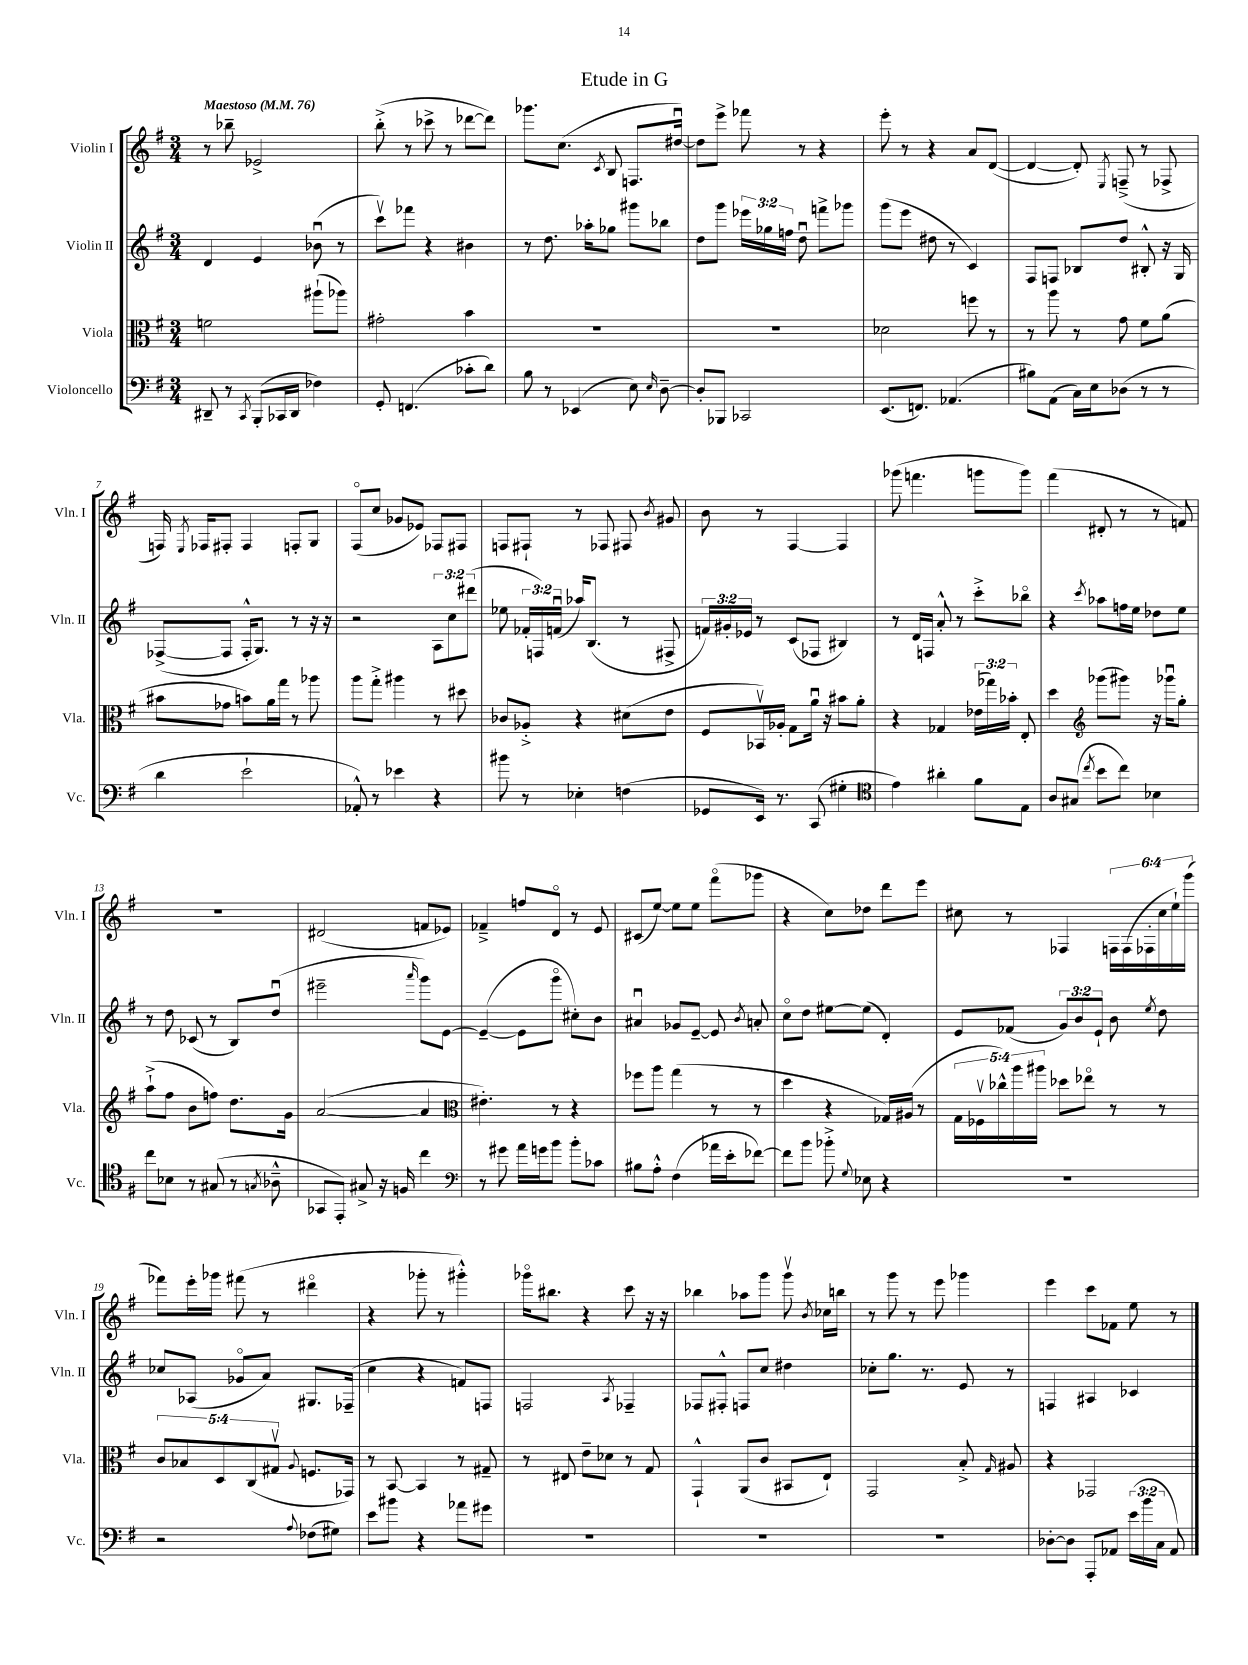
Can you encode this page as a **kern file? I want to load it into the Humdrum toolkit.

**kern	**kern	**kern	**kern
*part4	*part3	*part2	*part1
*staff4	*staff3	*staff2	*staff1
*I"Violoncello	*I"Viola	*I"Violin II	*I"Violin I
*I'Vc.	*I'Vla.	*I'Vln. II	*I'Vln. I
*clefF4	*clefC3	*clefG2	*clefG2
*k[f#]	*k[f#]	*k[f#]	*k[f#]
*M3/4	*M3/4	*M3/4	*M3/4
*MM76	*MM76	*MM76	*MM76
=1	=1	=1	=1
!	!	!	!LO:TX:a:B:t=Maestoso
8DD#X~/	2fn\	4d/	8r
8r	.	.	8bb-X~\
8qCC/	.	.	.
(8BBB'/L	.	4e/	2e-X^/
16CC-X/L	.	.	.
16DD#/JJ	.	.	.
4F-X\)	(8aa#X`\L	(8b-Xu\	.
.	8aa-X\J)	8r	.
=2	=2	=2	=2
8GG'/	2g#X'\	8cccv\L)	(8bb'^\
(4.FFn/	.	8fff-X\J	8r
.	.	4r	8ccc-X^\
.	.	.	8r
8c-X'\L	4b\	4b#X\	[8ddd-X\L
8d\J)	.	.	8ddd-\J])
=3	=3	=3	=3
8B\	2.r	8r	8.ggg-X\L
8r	.	8.dd\	.
.	.	.	(8.cc\J
(4EE-X/	.	.	.
.	.	16aa-X'\KL	.
.	.	.	8qc/
.	.	8gg-X\J	8B/
8E\)	.	8ggg#X\L	8.Fn/L
16qqE/	.	.	.
[8D~\	.	8bb-X\J	.
.	.	.	[16dd#Xu/Jk)
=4	=4	=4	=4
8D'/L]	2.r	8dd\L	8dd#\L]
8BBB-X/J	.	8ggg\J	8eee^\J
2CC-X/	.	24eee-X\LL	8fff-X\
.	.	24gg-X\	.
.	.	24ffn\JJ	.
.	.	8ddu\	8r
.	.	8fffn^\L	4r
.	.	8ggg-X\J	.
=5	=5	=5	=5
(8.EE/L	2d-X\	(8ggg\L	8eee'\
.	.	8eee\J	8r
8.FFn/J)	.	.	.
.	.	8dd#X\	4r
(4.AA-X/	.	8r	.
.	8ffn\	4c/)	8a/L
.	8r	.	([8d/J
=6	=6	=6	=6
8B#X\L)	8r	8F#/L	4d/_
(8AA\J	8aa\	8Fn/J	.
16C\LL)	8r	8B-X/L	8d'/])
16E\J	.	.	.
.	.	.	8qE/
(8D-X\J	8g\	8dd/J	(8Fn~^/
8r	8f#\L	8B#X'^^/	8r
8r	(8a\J	16r	8F-X^/
.	.	16G/	.
!!LO:LB:g=z
=7	=7	=7	=7
4d\	8b#X\L	([8F-X^/L	16Fn/)
.	.	.	8qE/
.	.	.	16F-X/KL
.	8g-X\J	8F-/J]	8F#X'/J
2e`\	8bn\L)	16F-'^^/KL	4F#/
.	.	8.G/J)	.
.	16a\L	.	.
.	16gg\JJ	.	.
.	8r	8r	8Fn'/L
.	8aa-X\	16r	8G/J
.	.	16r	.
=8	=8	=8	=8
8AA-X'^^/)	8aa\L	2r	(8F#/L
8r	8gg'^\J	.	8cc/J
4e-X\	4aa#X\	.	8g-X/L
.	.	.	8e-X/J)
4r	8r	12A\L	8F-X/L
.	.	12cc\	.
.	8dd#X\	.	8F#X/J
.	.	(12ddd#X\J	.
=9	=9	=9	=9
8b#X\	8c-X/L	8ee-X\	8Fn/L
8r	8A-X'^/J	24f-X'/LL	8F#X`/J
.	.	24Fn/)	.
.	.	(24fnu/JJ	.
4E-X'\	4r	16aa-X/KL)	8r
.	.	(8.B/J	.
.	.	.	8F-X/
(4Fn\	(8d#X\L	8r	8F#X/
.	.	.	8qb/
.	8e\J	8F#X^/	8g#X/
=10	=10	=10	=10
8GG-X/L	8F#/L	24fn/LL)	8b\
.	.	24g#X'/	.
.	.	24e-X/JJ	.
16EE/Jk)	16BB-Xv/L)	8r	8r
8.r	16A-X'/JJ	.	.
.	8G\L	(8c/L	[4F#/
(8CC/	16au\Jk	8F-X/J	.
.	16r	.	.
4G#X'\	8b#X\L	4B#X/)	4F#/]
.	8a'\J	.	.
=11	=11	=11	=11
*clefC4	*	*	*
4e\)	4r	8r	(8ggg-X\
.	.	16d/LL	4.fffn\
.	.	16Fn/JJ	.
4a#X'\	4G-X/	8a'^^/	.
.	.	8r	.
8f#\L	(24e-X\LL	8ccc'^\L	8gggn\L
.	24gg-X\)	.	.
.	24b-X'\JJ	.	.
8E\J	8E'/	8bb-X\J	8ggg\J)
=12	=12	=12	=12
8A/L	4dd\	4r	(4fff#\
(8G#X/J	.	.	.
8qcc/	.	.	.
*	*clefG2	*	*
.	.	8qccc/	.
8b\L	(8ggg-X\L	8aa-X\L	8d#X'/
8cc\J)	8ggg#X\J)	16ffn\L	8r
.	.	16ee\JJ	.
4B-X\	16r	8dd-X\L	8r
.	16ggg-Xu\KL	.	.
.	8gg'\J	8ee\J	8fn/)
!!LO:LB:g=z
=13	=13	=13	=13
8cc\L	(8aa`^\L	8r	2.r
8B-X\J	8ff#\J	8dd\	.
8r	8b\L	(8c-X/	.
(8G#X/	8ffn\J)	8r	.
8r	8.dd\L	8B/L)	.
8qGn/	.	.	.
8A-X~^^\	.	(8ddu/J	.
.	16g\Jk	.	.
=14	=14	=14	=14
8GG-X/L	([2a/	2eee#X~\	(2d#X/
8EE'/J)	.	.	.
8G#X^/	.	.	.
16r	.	.	.
16Fn/	.	.	.
.	.	16qqaaa/	.
4cc\	4a/]	8ggg\L)	8fn/L
.	.	[8e\J	8e-X/J)
=15	=15	=15	=15
*clefF4	*clefC3	*	*
8r	4.e#X'\)	(4e~/_	4f-X~^/
8g#X\	.	.	.
16a\LL	.	8e\L]	8ffn/L
16gn\J	.	.	.
8b\J	8r	8ggg\J	8d/J
8b'\L	4r	8cc#X'\L)	8r
8c-X\J	.	8b\J	8e/
=16	=16	=16	=16
8B#X\L	8ff-X\L	4a#Xu/	(8c#X/L
8A'^^\J	8aa\J	.	[8ee/J)
(4F#\	(4gg\	8g-X/L	8ee\L]
.	.	[8e~/J	8ee\J
16a-X\LL	8r	8e/]	(8fff#\L
16e'\J	.	.	.
.	.	8qb/	.
[8f-X\J)	8r	8an'/	8ggg-X\J
=17	=17	=17	=17
8f-\L]	4dd\	8cc\L	4r
8b\J	.	8dd\J	.
8b-X'^\	4r	[8ee#X\L	8cc\L)
8qqG/	.	.	.
8E-X\	.	(8ee#\J]	8dd-X\J
4r	16G-X/LL)	4d'/)	8ddd\L
.	(16A#X/JJ	.	.
.	8r	.	8eee\J
=18	=18	=18	=18
2.r	20G\LL	8e/L	8cc#X\
.	20F-Xv\	.	.
.	20cc-X^^\)	.	.
.	.	(8f-X/J	8r
.	20aa\	.	.
.	20aa#X\JJ	.	.
.	8dd-X\L	12g/L)	4F-X/
.	.	12b/	.
.	8ee-X\J	.	.
.	.	12e`/J	.
.	8r	8b\	24Fn\LL
.	.	.	(24F\
.	.	.	24F-X'\
.	.	8qee/	.
.	8r	8dd\	24cc#\
.	.	.	24ee`\)
.	.	.	(24ggg\JJ
!!LO:LB:g=z
=19	=19	=19	=19
2r	10c/L	8cc-X/L	8fff-X\L)
.	10B-X/	.	.
.	.	(8A-X/J	16eee'\L
.	.	.	16ggg-X\JJ
.	10D/	.	.
.	.	8g-X/L	(8fff#X\
.	(10C/	.	.
.	.	8a/J)	8r
.	10G#Xv/J	.	.
8qqA/	8qqA/	.	.
(8F-X\L	8.Fn/L	8.G#X/L	4ddd#X\
8G#X\J)	.	.	.
.	16GG-X/Jk)	(16F-X~/Jk	.
=20	=20	=20	=20
8e\L	8r	4cc\	4r
8b#X\J	[8BB/	.	.
4r	4BB/]	4r	8ggg-X'\
.	.	.	8r
8a-X\L	8r	8fn/L)	4ggg#X'^^\)
8g#X\J	8G#X~/	8Fn/J	.
=21	=21	=21	=21
2.r	8r	2Fn/	16ggg-X\KL
.	.	.	8.bb#X\J
.	8E#X/	.	.
.	8e~\L	.	4r
.	8d-X\J	.	.
.	.	8qA/	.
.	8r	4F-X~/	8ccc\
.	8G/	.	16r
.	.	.	16r
=22	=22	=22	=22
2.r	4GG`^^/	8F-X/L	4bb-X\
.	.	8F#X'^^/J	.
.	(8AA/L	8Fn/L	8aa-X\L
.	8c/J	8cc/J	8ggg\J
.	8BB#X/L	4dd#X\	8gggv\
.	.	.	8qb/
.	8E`/J)	.	16cc-X\LL
.	.	.	16bbn\JJ
=23	=23	=23	=23
2.r	2GG/	8cc-X'\L	8r
.	.	8.gg\J	8ggg\
.	.	.	8r
.	.	8.r	.
.	.	.	8eee\
.	8B'^/	8e/	4ggg-X\
.	16qqG/	.	.
.	8A#X/	8r	.
=24	=24	=24	=24
[8D-X'\L	4r	4Fn/	4eee\
8D-\J]	.	.	.
8AAA'/L	2GG-X/	4A#X/	8ccc\L
8AA-X/J	.	.	8f-X\J
(24e\LL	.	4c-X/	8ee\
24b\	.	.	.
24C\JJ	.	.	.
8AA-/)	.	.	8r
==	==	==	==
*-	*-	*-	*-
